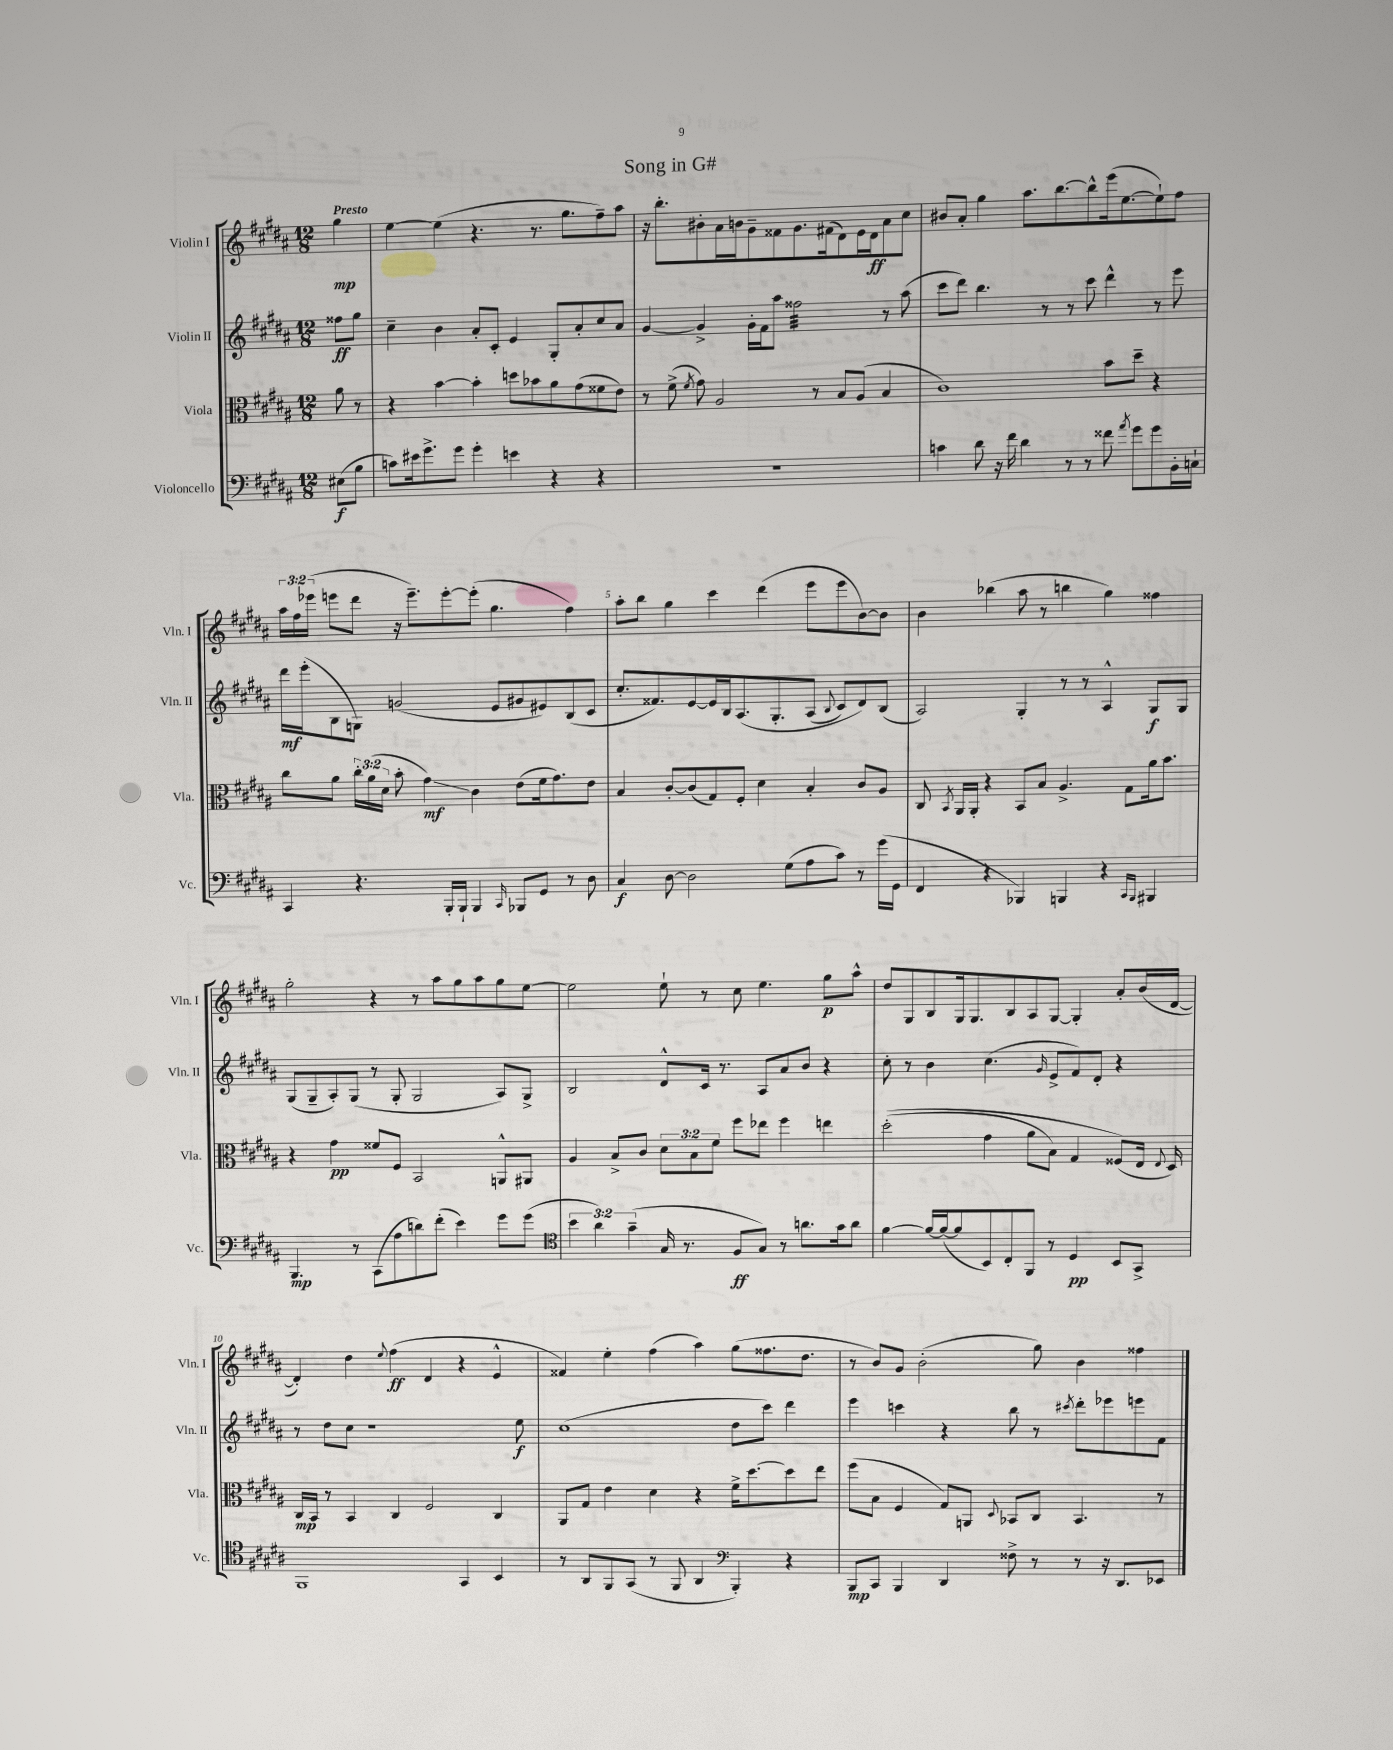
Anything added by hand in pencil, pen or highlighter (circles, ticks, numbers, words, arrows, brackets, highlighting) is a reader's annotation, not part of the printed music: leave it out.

**kern	**kern	**kern	**kern
*staff4	*staff3	*staff2	*staff1
*clefF4	*clefC3	*clefG2	*clefG2
*k[f#c#g#d#a#]	*k[f#c#g#d#a#]	*k[f#c#g#d#a#]	*k[f#c#g#d#a#]
*M12/8	*M12/8	*M12/8	*M12/8
(8E#	8a#	8ff##	4gg#
8B	8r	8gg#	.
=	=	=	=
8c)	4r	4cc#~	[4ee
16e#	.	.	.
8.g#^	.	.	.
.	[4b	4b	(4ee]
8g#	.	.	.
4g#'	4b']	8a#'	4.r
.	.	8c#'	.
4e	8dd	4e	.
.	8b-	.	8.r
4r	8a#	8G#'	.
.	.	.	8.gg#
.	(8g#	8a#'	.
4r	8f##	8cc#	8ff#~)
.	8e)	8a#	8aa#
=	=	=	=
1.r	8r	[4g#	16r
.	.	.	8.bb'
.	(8f#^	.	.
.	8qf#	.	.
.	8g#)	4g#^]	8b#'
.	2A#	.	16a#
.	.	.	16b
.	.	16g#'	8g#~
.	.	16f#	.
.	.	8aa#	8f##
.	.	2ff##	8.g#
.	8r	.	.
.	.	.	(16f#
.	8B	.	8d#)
.	(8A#	.	16e
.	.	.	16d#
.	4B	8r	8a#
.	.	(8aa#	8cc#
=	=	=	=
4c	1c#)	8ccc#	8b#
.	.	8ddd#)	8a#'
8d#	.	4.bb	4gg#
16r	.	.	.
16f#	.	.	.
4d#	.	.	8.aa#
.	.	8r	.
.	.	.	[8.bb
8r	.	8r	.
8r	.	8ccc#	8bb^^]
8f##	8b	4ddd#^^	(16eee
.	.	.	[8.ee
8qa#	.	.	.
8g#	8dd#~	.	.
8g#	4r	8r	8ee`])
16BB'	.	8eee	8ff#
16C`	.	.	.
=	=	=	=
4CC#	8cc#	16ddd#	24aa#
.	.	.	24ff#
.	.	(16eee'	.
.	.	.	(24eee-
.	8a#	8B	8eee
4.r	24cc#'	8G)	8ddd#
.	(24a#	.	.
.	24d#	.	.
.	8b'	(2g	16r
.	.	.	8.eee~)
.	4g#)	.	.
16BBB'	.	.	[8eee'
16BBB`	.	.	.
4BBB	4c#	.	(8eee']
.	.	8e	4.gg#
16qqCC#	.	.	.
8BBB-	(8e	8g#	.
8GG#	16f#	8e#)	.
.	8.g#)	.	.
8r	.	(8B	4ff#)
8D#	8e	8c#	.
=	=	=	=
4C#	4B	8.cc#'	8aa#'
.	.	.	8bb
.	.	8.f##)	.
[8D#	[8c#'	.	4gg#
2D#]	(8c#]	[8e	.
.	8G#)	16e]	4ccc#
.	.	16B	.
.	8F#'	&(8.A#	.
.	4d#	.	(4ddd#
.	.	8.G#'	.
(8G#	.	.	.
8A#	4B'	(8A#	8eee
.	.	8qqB	.
8c#)	.	8c#)	8eee
8r	8c#	8d#&)	[8b)
(16g#	8A#	(8B	8b]
16GG#	.	.	.
=	=	=	=
4FF#	8C#	2A#)	4b
.	8qBB	.	.
.	16AA#	.	.
.	16AA#'	.	.
4r	4r	.	(4bb-
4BBB-)	8BB	4G#'	8aa#
.	8B	.	8r
4BBB	4.A#^	8r	4bb
.	.	8r	.
4r	.	4A#^^	4gg#)
.	8G#	.	.
16qqCC#	.	.	.
16qqBBB	.	.	.
4BBB#	16a#	8G#	4ff##
.	8.b	.	.
.	.	8G#	.
=	=	=	=
4.BBB	4r	(8G#	2gg#'
.	.	8G#~	.
.	4g#	8A#')	.
8r	.	(8G#	.
(8CC#	8f##	8r	4r
8A#	8F#	8G#'	.
8d)	2BB	2G#	8r
(8f#'	.	.	8aa#
4e)	.	.	8gg#
.	.	.	8aa#
8g#	8AA^^	8A#)	8gg#
(8g#	8AA#	8G#^	[8ee
=	=	=	=
*clefC4	*	*	*
6b	4A#	2B	2ee]
6a#)	.	.	.
.	8B^	.	.
(6g#~	.	.	.
.	8c#	.	.
16G#	12d#	8d#^^	8ee`
8.r	.	.	.
.	12B	.	.
.	.	16c#	8r
.	12f#	.	.
.	.	8.r	.
8F#	8ff#	.	8cc#
8G#)	8ee-	8A#	4.ee
8r	4ff#	8a#	.
8.a	.	8b	.
.	4ee	4r	8gg#
16g#	.	.	.
8a	.	.	8aa#^^
=	=	=	=
[4f#	&((2dd#'	8cc#'	8dd#
.	.	8r	8G#
16f#_	.	4b	8B
(16f#_	.	.	.
8f#]	.	.	16G#
.	.	.	8.G#
8BB)	4g#	(4.cc#	.
8C#'	.	.	8B
8FF#	8a#	.	8A#
.	.	16qqg#	.
8r	8B)	8e^	[8G#
4D#	4G#	8f#)	4G#']
.	.	8d#'	.
8BB	(8F##&)	4r	8a#'
8GG#^	16E	.	(16b
.	8qqE	.	.
.	16D#)	.	[16d#
=	=	=	=
1FF#	16C#	8r	4d#'])
.	16BB	.	.
.	8r	8dd#	.
.	4BB	8cc#	4dd#
.	.	1r	.
.	.	.	8qqee
.	4C#	.	(4ff#
.	2F#	.	4d#
4GG#	.	.	4r
4BB	4C#	.	4e^^
.	.	8ee	.
=	=	=	=
8r	8AA#	(1cc#	4f##)
8AA#	8G#	.	.
8FF#	4e	.	4ee'
(8GG#	.	.	.
8r	4d#	.	(4ff#
8FF#	.	.	.
4AA#	4r	.	4aa#)
*clefF4	*	*	*
4BBB')	16f#^	8dd#	(8gg#
.	[8.dd#	.	.
.	.	8ccc#)	8.ff##
4r	8dd#]	4ddd#	.
.	.	.	8.dd#
.	8ee	.	.
=	=	=	=
8BBB	(8ff#	4eee	8r
8CC#	8B	.	8b)
4BBB	4F#	4ccc	8g#
.	.	.	(2b'
4DD#	8G#)	4r	.
.	8AA	.	.
.	8qqD#	.	.
8F##^	8BB-	8bb	.
8r	8C#	8r	8gg#)
.	.	8qccc#	.
8r	4.BB-	8ddd#'	4b
16r	.	8eee-	.
8.DD#	.	.	.
.	.	8eee	4ff##
8EE-	8r	8f#	.
==	==	==	==
*-	*-	*-	*-
